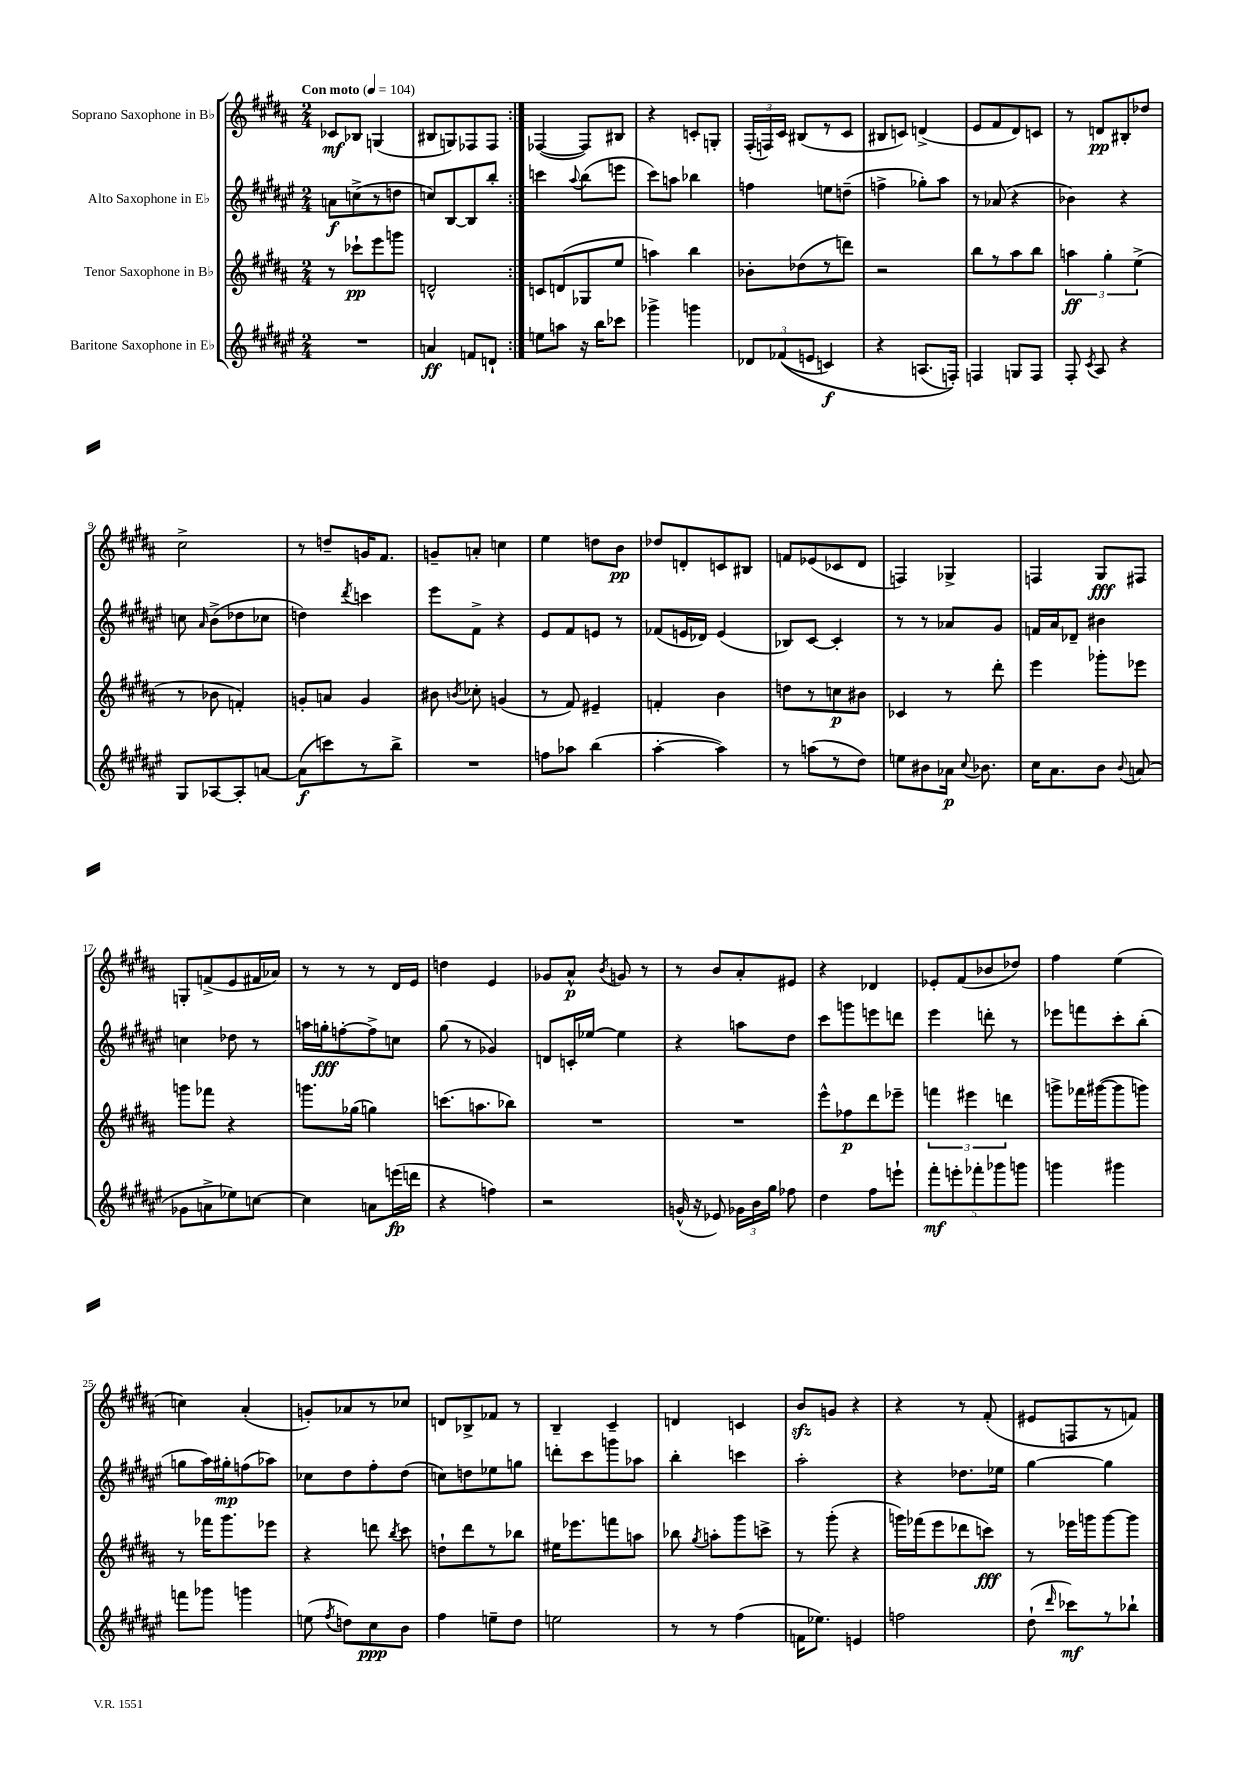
<<
\new StaffGroup <<
\new Staff = "s0" \with { instrumentName = "Soprano Saxophone in Bb" } {
    \clef treble \key b \major \numericTimeSignature \time 2/4 \tempo "Con moto" 4 = 104
    \autoBeamOff \repeat volta 2 { ces'8[\mf bes8] g4( |
    bis8[ g8) fes8 fes8] | }
    fes4~( fes8[) bis8] |
    r4 c'8[-. g8]-. |
    \tuplet 3/2 { fis16[-.( f16) cis'16] } bis8[( r8 cis'8] |
    bis8[ c'8]) d'4->( |
    e'8[ fis'8 dis'8) c'8] |
    r8 d'8[\pp bis8-. des''8] |
    cis''2-> |
    r8 d''8[-- g'16 fis'8.] |
    g'8[-- a'8]-. c''4 |
    e''4 d''8[ b'8]\pp |
    des''8[ d'8-. c'8 bis8] |
    f'8[ ees'8( ces'8 dis'8] |
    f4) ges4-> |
    f4 gis8[\fff fis8] |
    g8[-. f'8->( e'8 fis'16 aes'16]) |
    r8 r8 r8 dis'16[ e'16] |
    d''4 e'4 |
    ges'8[ ais'8]-^\p \acciaccatura { b'8 } g'8 r8 |
    r8 b'8[ ais'8-. eis'8] |
    r4 des'4 |
    ees'8[-. fis'8( bes'8 des''8]) |
    fis''4 e''4( |
    c''4) ais'4-.( |
    g'8[-.) aes'8 r8 ces''8] |
    d'8[ bes8-> fes'8] r8 |
    b4-- cis'4-- |
    d'4 c'4 |
    b'8[\sfz g'8] r4 |
    r4 r8 fis'8-.( |
    eis'8[ f8 r8 f'8]) \bar "|." |
}
\new Staff = "s1" \with { instrumentName = "Alto Saxophone in Eb" } {
    \clef treble \key fis \major \numericTimeSignature \time 2/4
    \autoBeamOff \repeat volta 2 { a'8[\f c''8->( r8 d''8] |
    c''8[) b8~ b8 b''8]-. | }
    c'''4 \appoggiatura { ais''8 } b''8[( e'''8] |
    cis'''8[) a''8] bes''4 |
    f''4 e''8[ d''8]--( |
    f''4-> ges''8[-.) ais''8] |
    r8 aes'8( r4 |
    bes'4) r4 |
    c''8 \grace { ais'16 } b'8[->( des''8 ces''8] |
    d''4) \acciaccatura { dis'''8 } c'''4 |
    eis'''8[ fis'8]-> r4 |
    eis'8[ fis'8 e'8] r8 |
    fes'8[( e'16 des'16]) e'4( |
    bes8[) cis'8]~ cis'4-. |
    r8 r8 aes'8[ gis'8] |
    f'16[ ais'16 des'8]-- bis'4 |
    c''4 des''8 r8 |
    a''16[ g''16-.\fff f''8~-. f''8-> c''8] |
    gis''8( r8 ges'4) |
    d'8[ c'16-. ees''16]~ ees''4 |
    r4 a''8[ dis''8] |
    cis'''8[ g'''8 e'''8 d'''8] |
    eis'''4 d'''8-. r8 |
    ees'''8[ f'''8 cis'''8-. b''8]-.( |
    g''8[ ais''16) gis''16-.\mp f''8( aes''8]) |
    ces''8[ dis''8 fis''8-. dis''8]( |
    c''8[) d''8 ees''8 g''8] |
    d'''8[-. cis'''8 g'''8 aes''8] |
    b''4-. c'''4 |
    ais''2-. |
    r4 des''8.[ ees''16] |
    gis''4~ gis''4 \bar "|." |
}
\new Staff = "s2" \with { instrumentName = "Tenor Saxophone in Bb" } {
    \clef treble \key b \major \numericTimeSignature \time 2/4
    \autoBeamOff \repeat volta 2 { r8 ces'''8[-!\pp e'''8 g'''8] |
    d'2-^ | }
    c'8[ d'8( ges8 e''8] |
    a''4) b''4 |
    bes'8[-. des''8( r8 d'''8]) |
    r2 |
    b''8[ r8 ais''8 b''8] |
    \tuplet 3/2 { a''4\ff gis''4-. e''4->( } |
    r8 bes'8 f'4-.) |
    g'8[-. a'8] g'4 |
    bis'8 \acciaccatura { b'8 } ces''8-. g'4( |
    r8 fis'8) eis'4-- |
    f'4-. b'4 |
    d''8[ r8 c''8\p bis'8] |
    ces'4 r8 dis'''8-. |
    e'''4 ges'''8[-. ees'''8] |
    g'''8[ fes'''8] r4 |
    g'''8.[ ges''16]( g''4) |
    c'''8.[( a''8. bes''8]) |
    R2 |
    R2 |
    e'''8[-^ fes''8\p dis'''8 ees'''8]-- |
    \tuplet 3/2 { f'''4 eis'''4 d'''4 } |
    g'''8[-> fes'''16 gis'''16~( gis'''8 g'''8]) |
    r8 fes'''16[ gis'''8. ees'''8] |
    r4 d'''8 \acciaccatura { b''8 } cis'''8 |
    d''8[-! dis'''8 r8 bes''8] |
    eis''16[ ees'''8. f'''8 a''8] |
    bes''8 \acciaccatura { gis''8 } a''8[-. gis'''8 c'''8]-> |
    r8 gis'''8-.( r4 |
    g'''16[) fes'''16( e'''8 des'''8 c'''8]\fff) |
    r8 ees'''16[ g'''16 g'''8~ g'''8] \bar "|." |
}
\new Staff = "s3" \with { instrumentName = "Baritone Saxophone in Eb" } {
    \clef treble \key fis \major \numericTimeSignature \time 2/4
    \autoBeamOff \repeat volta 2 { R2 |
    a'4\ff f'8[ d'8]-! | }
    e''8[ a''8] r16 b''16[ ces'''8] |
    ges'''4-> g'''4 |
    \tuplet 3/2 { des'8[ fes'8(\( e'8] } c'4\f) |
    r4 a8.[( f16]-.)\) |
    f4 g8[ f8] |
    fis8-. \acciaccatura { cis'8 } ais8 r4 |
    gis8[ aes8~ aes8-. a'8]~ |
    a'8[\f( c'''8) r8 b''8]-> |
    R2 |
    f''8[ aes''8] b''4( |
    ais''4~-. ais''4) |
    r8 a''8[( r8 dis''8]) |
    e''8[ bis'8 aes'16]\p \appoggiatura { cis''8 } bes'8. |
    cis''16[ ais'8. b'8] \appoggiatura { b'8 } a'8( |
    ges'8[ a'8-> ees''8) c''8]~ |
    c''4 a'8[ e'''16\fp( d'''16] |
    r4 f''4) |
    r2 |
    g'16-^( r16 ees'8) \tuplet 3/2 { ges'16[ b'16 gis''16] } fes''8 |
    dis''4 fis''8[ e'''8]-! |
    \tuplet 5/4 { fis'''8[-.\mf e'''8-. fes'''8-. ges'''8 g'''8] } |
    g'''4 gis'''4 |
    f'''8[ ges'''8] g'''4 |
    e''8( \acciaccatura { fis''8 } d''8[) cis''8\ppp b'8] |
    fis''4 e''8[-- dis''8] |
    e''2 |
    r8 r8 fis''4( |
    f'16[ ees''8.]) e'4 |
    f''2 |
    dis''8-!( \grace { dis'''16 } ces'''8[\mf) r8 bes''8]-! \bar "|." |
}
>>
>>
